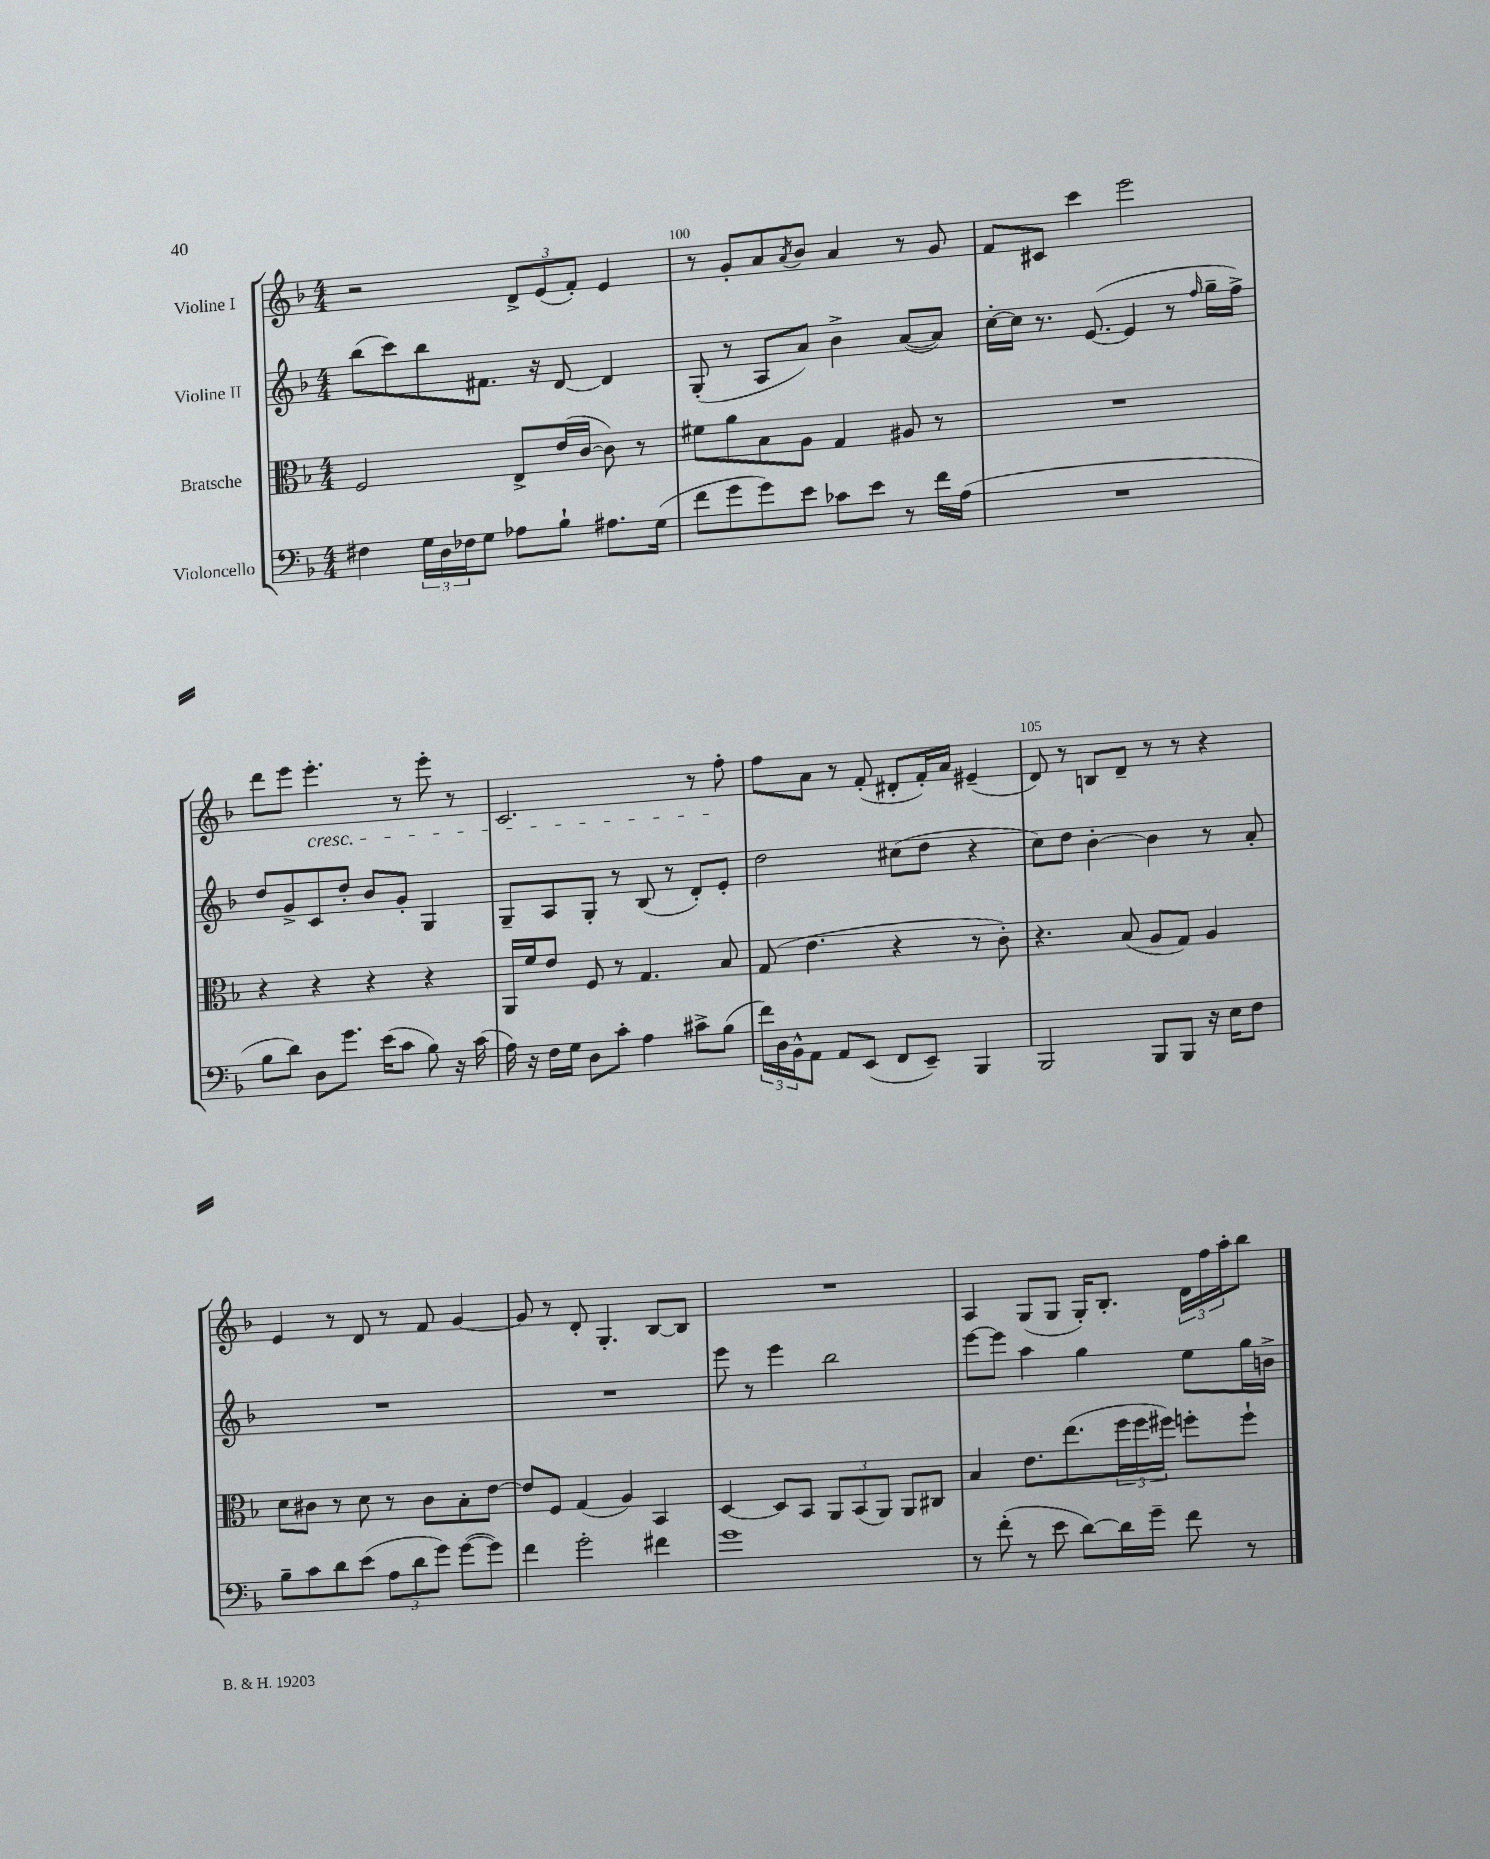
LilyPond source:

<<
\new StaffGroup <<
\new Staff = "s0" \with { instrumentName = "Violine I" } {
    \clef treble \key f \major \numericTimeSignature \time 4/4
    r2 \tuplet 3/2 { d'8-> e'8( f'8-.) } e'4 |
    r8 g'8-. a'8 \acciaccatura { a'8 } bes'8 a'4 r8 g'8 |
    f'8 cis'8 c'''4 e'''2 |
    d'''8 e'''8 e'''4.-.\cresc r8 e'''8-. r8 |
    c'2. r8 f''8-.\! |
    f''8 a'8 r8 f'8-.( dis'8-. f'16-.) a'16 eis'4--( |
    d'8) r8 b8 d'8-- r8 r8 r4 |
    e'4 r8 d'8 r8 f'8 g'4~ |
    g'8 r8 d'8-. g4.-. bes8~ bes8 |
    R1 |
    a4 g8( g8 g16-.) bes8.-. \tuplet 3/2 { d'16 f''16 a''16-. } bes''8 \bar "|." |
}
\new Staff = "s1" \with { instrumentName = "Violine II" } {
    \clef treble \key f \major \numericTimeSignature \time 4/4
    bes''8( c'''8) bes''8 fis'8. r16 d'8~ d'4 |
    g8-.( r8 a8 a'8) bes'4-> a'8~( a'8) |
    c''16~-. c''16 r8. e'8.~( e'4 r8 \grace { f''16 } g''16-- f''16->) |
    d''8 g'8-> c'8 d''8-. bes'8 g'8-. g4 |
    g8-- a8 g8-. r8 bes8( r8 d'8-.) e'8-. |
    d''2 cis''8( d''8 r4 |
    c''8) d''8 bes'4~-. bes'4 r8 a'8-. |
    R1 |
    R1 |
    e'''8 r8 e'''4 bes''2 |
    e'''8~ e'''8 a''4 g''4 e''8 g''16 b'16-> \bar "|." |
}
\new Staff = "s2" \with { instrumentName = "Bratsche" } {
    \clef alto \key f \major \numericTimeSignature \time 4/4
    f2 e8-> e'16( c'16~ c'8) r8 |
    fis'8 a'8 bes8 a8 g4 ais8 r8 |
    R1 |
    r4 r4 r4 r4 |
    a,16 f'16 e'8 f8 r8 g4. bes8 |
    g8( e'4. r4 r8 c'8-.) |
    r4. bes8( a8 g8) a4 |
    d'8 cis'8 r8 d'8 r8 cis'8 bes8-. e'8~ |
    e'8 f8 g4( a4) bes,4 |
    d4~ d8 bes,8 \tuplet 3/2 { a,8 bes,8( a,8) } a,8 cis8 |
    bes4 e'8. e''8.( \tuplet 3/2 { f''16 f''16 fis''16) } f''8-. f''8-! \bar "|." |
}
\new Staff = "s3" \with { instrumentName = "Violoncello" } {
    \clef bass \key f \major \numericTimeSignature \time 4/4
    fis4 \tuplet 3/2 { g16 d16 fes16 } g8 aes8 bes8-! ais8. g16( |
    f'8 g'8 g'8) e'8 ces'8 e'8 r8 f'16 a16( |
    R1 |
    bes8 d'8) d8 g'8. e'16( c'8 bes8) r16 c'16( |
    a16) r16 f16 g16 d8 c'8-. a4 cis'8-> bes8( |
    \tuplet 3/2 { f'16) d16 bes,16-^ } a,8 a,8 e,8( f,8 e,8--) bes,,4 |
    bes,,2 bes,,8 bes,,8 r16 e16 f8 |
    bes8-- c'8 d'8 e'8( \tuplet 3/2 { a8 d'8 g'8) } g'8~( g'8) |
    f'4 g'2-. fis'4 |
    g'1 |
    r8 f'8-.( r8 e'8 d'8~) d'16 g'16-- f'8 r8 \bar "|." |
}
>>
>>
\layout { \context { \Score currentBarNumber = #99 \override BarNumber.break-visibility = ##(#f #t #t) barNumberVisibility = #(every-nth-bar-number-visible 5) } }
